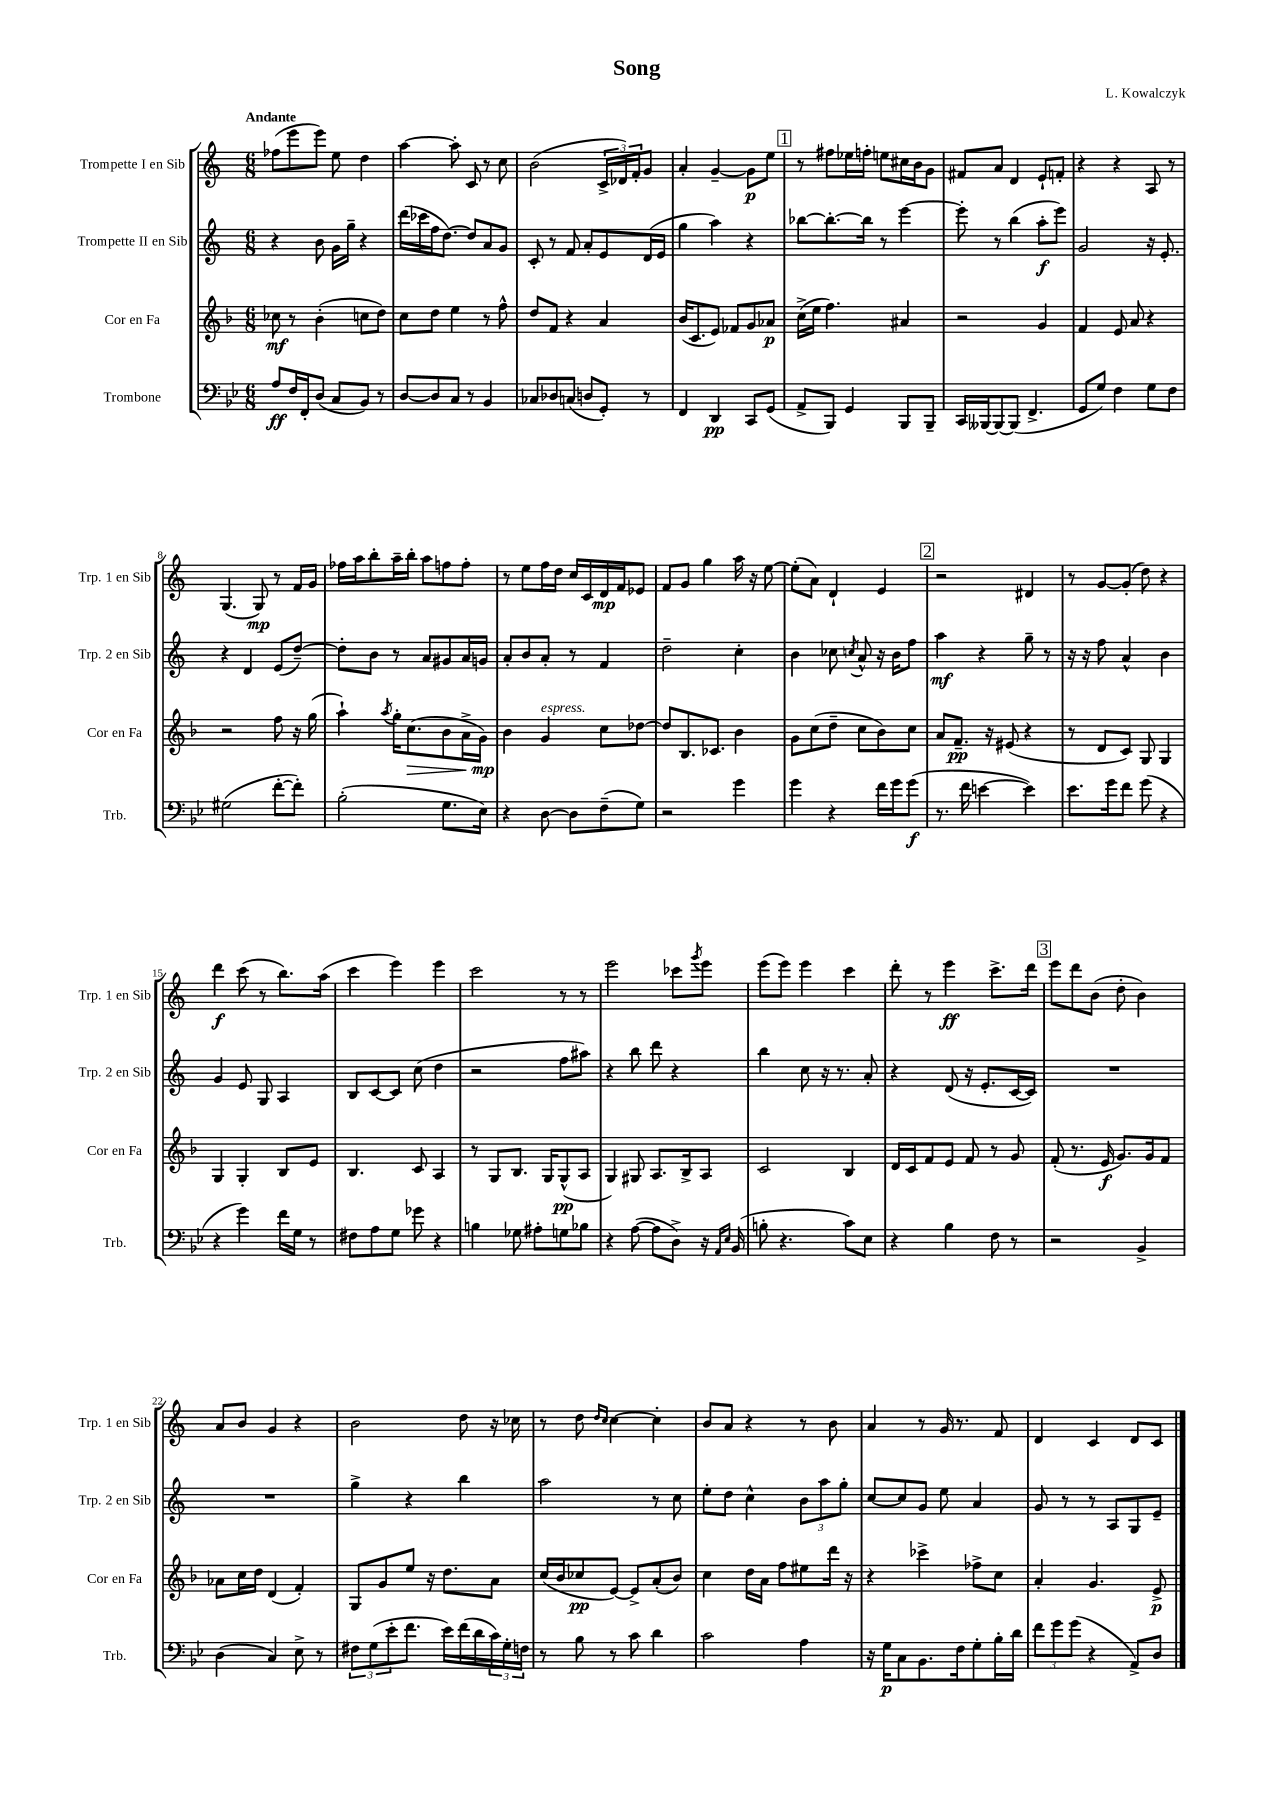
\header { title = "Song" composer = "L. Kowalczyk" }
<<
\new StaffGroup <<
\new Staff = "s0" \with { instrumentName = "Trompette I en Sib" shortInstrumentName = "Trp. 1 en Sib" } {
    \clef treble \key c \major \numericTimeSignature \time 6/8 \tempo "Andante"
    fes''8( e'''8 e'''8) e''8 d''4 |
    a''4~ a''8-. c'8 r8 c''8 |
    b'2( \tuplet 3/2 { c'16-> des'16) f'16-. } g'8 |
    a'4-. g'4~-- g'8\p e''8 |
    \mark \markup { \box "1" } r8 fis''8 ees''16 f''16-. e''8 cis''16 b'16 g'8 |
    fis'8 a'8 d'4 e'8-! f'8-. |
    r4 r4 a8 r8 |
    g4.( g8\mp) r8 f'16 g'16 |
    fes''16 a''16 b''8-. a''16-- b''16-. a''8 f''8 f''8-. |
    r8 e''8 f''16 d''16 c''16 c'16 d'16\mp f'16 ees'8 |
    f'8 g'8 g''4 a''16 r16 e''8~ |
    e''8-.( a'8) d'4-! e'4 |
    \mark \markup { \box "2" } r2 dis'4 |
    r8 g'8~ g'8-.( d''8) r4 |
    d'''4\f c'''8( r8 b''8.) a''16( |
    c'''4 e'''4) e'''4 |
    c'''2 r8 r8 |
    e'''2 ces'''8 \acciaccatura { g'''8 } e'''8 |
    e'''8( e'''8) e'''4 c'''4 |
    d'''8-. r8 e'''4\ff c'''8.-> d'''16 |
    \mark \markup { \box "3" } e'''8 d'''8 b'8( d''8-. b'4) |
    a'8 b'8 g'4 r4 |
    b'2 d''8 r16 ces''16 |
    r8 d''8 \grace { d''16 c''16 } c''4~ c''4-. |
    b'8 a'8 r4 r8 b'8 |
    a'4 r8 g'16 r8. f'8 |
    d'4 c'4 d'8 c'8 \bar "|." |
}
\new Staff = "s1" \with { instrumentName = "Trompette II en Sib" shortInstrumentName = "Trp. 2 en Sib" } {
    \clef treble \key c \major \numericTimeSignature \time 6/8
    r4 b'8 g'16 g''16-- r4 |
    d'''16( ces'''16 f''16 d''8.~) d''8 a'8 g'8 |
    c'8-. r8 f'8 a'8-. e'8 d'16( e'16 |
    g''4 a''4) r4 |
    \mark \markup { \box "1" } bes''8~ bes''8.~-. bes''16 r8 e'''4~ |
    e'''8-. r8 b''4( a''8-.\f e'''8) |
    g'2 r16 e'8.-. |
    r4 d'4 e'8( d''8~--) |
    d''8-. b'8 r8 a'8 gis'8 a'16 g'16 |
    a'8-. b'8 a'8-. r8 f'4 |
    d''2-- c''4-. |
    b'4 ces''8 \acciaccatura { c''8 } a'8-^ r16 b'16 f''8 |
    \mark \markup { \box "2" } a''4\mf r4 g''8-- r8 |
    r16 r16 f''8 a'4-^ b'4 |
    g'4 e'8 g8 a4 |
    b8 c'8~ c'8 c''8( d''4 |
    r2 f''8 ais''8) |
    r4 b''8 d'''8 r4 |
    b''4 c''8 r16 r8. a'8-. |
    r4 d'8( r16 e'8.-. c'16~ c'16) |
    \mark \markup { \box "3" } R2. |
    R2. |
    g''4-> r4 b''4 |
    a''2 r8 c''8 |
    e''8-. d''8 c''4-^ \tuplet 3/2 { b'8 a''8 g''8-. } |
    c''8~ c''8 g'8 e''8 a'4 |
    g'8 r8 r8 a8 g8 e'8-- \bar "|." |
}
\new Staff = "s2" \with { instrumentName = "Cor en Fa" shortInstrumentName = "Cor en Fa" } {
    \clef treble \key f \major \numericTimeSignature \time 6/8
    ces''8\mf r8 bes'4-.( c''8 d''8) |
    c''8 d''8 e''4 r8 f''8-^ |
    d''8 f'8 r4 a'4 |
    bes'16( c'8. e'8) fes'8 g'8 aes'8\p |
    \mark \markup { \box "1" } c''16->( e''16 f''4.) ais'4 |
    r2 g'4 |
    f'4 e'8 a'8 r4 |
    r2 f''8 r16 g''16( |
    a''4-!) \acciaccatura { a''8 } g''16-. c''8.\>( bes'8 a'16-> g'16\mp\!) |
    bes'4 g'4^\markup { \italic "espress." } c''8 des''8~ |
    des''8 bes8. ces'8. bes'4 |
    g'8 c''8( d''8-- c''8 bes'8) c''8 |
    \mark \markup { \box "2" } a'8 f'8.--\pp r16 eis'8( r4 |
    r8 d'8 c'8) g8 g4 |
    g4 g4-. bes8 e'8 |
    bes4. c'8 a4 |
    r8 g8 bes8. g16 g8-^\pp( a8 |
    g4) gis8 a8. bes16-> a8 |
    c'2 bes4 |
    d'16 c'16 f'8 e'8 f'8 r8 g'8 |
    \mark \markup { \box "3" } f'8-.( r8. e'16\f g'8.) g'16 f'8 |
    aes'8 c''16 d''16 d'4( f'4-.) |
    g8 g'8 e''8 r16 d''8. a'8 |
    c''16( bes'16 ces''8\pp e'8~) e'8-> a'8-.( bes'8) |
    c''4 d''16 a'16 f''8 eis''8 d'''16 r16 |
    r4 ces'''4-> fes''8-> c''8 |
    a'4-. g'4. e'8->\p \bar "|." |
}
\new Staff = "s3" \with { instrumentName = "Trombone" shortInstrumentName = "Trb." } {
    \clef bass \key bes \major \numericTimeSignature \time 6/8
    a8\ff f16 f,16-. d8( c8 bes,8) r8 |
    d8~ d8 c8 r8 bes,4 |
    ces8 des8 c8( d8 g,8-.) r8 |
    f,4 d,4\pp c,8 g,8( |
    \mark \markup { \box "1" } a,8-> bes,,8) g,4 bes,,8 bes,,8-- |
    c,16 beses,,16~ beses,,8~ beses,,8( f,4.-> |
    g,8 g8) f4 g8 f8 |
    gis2( f'8~-. f'8-.) |
    bes2-.( g8. ees16) |
    r4 d8~ d8 f8--( g8) |
    r2 g'4 |
    g'4 r4 f'16 g'16 g'8\f( |
    \mark \markup { \box "2" } r8. f'16 e'4~ e'4) |
    ees'8. g'16 f'8 g'8( r4 |
    r4 g'4) f'16 g16 r8 |
    fis8 a8 g8 ges'8 r4 |
    b4 ges8 ais8-. g8 bes8 |
    r4 a8~( a8 d8->) r16 \grace { a,16 ees16 } bes,16( |
    b8-. r4. c'8) ees8 |
    r4 bes4 f8 r8 |
    \mark \markup { \box "3" } r2 bes,4-> |
    d4( c4) ees8-> r8 |
    \tuplet 3/2 { fis8 g8( ees'8-. } f'8. ees'16) f'16( d'16 \tuplet 3/2 { c'16) g16-. f16 } |
    r8 bes8 r8 c'8 d'4 |
    c'2 a4 |
    r16 g16\p c8 bes,8. f16 g8-. bes16-. d'16 |
    \tuplet 3/2 { f'8 g'8 g'8( } r4 a,8->) d8 \bar "|." |
}
>>
>>
